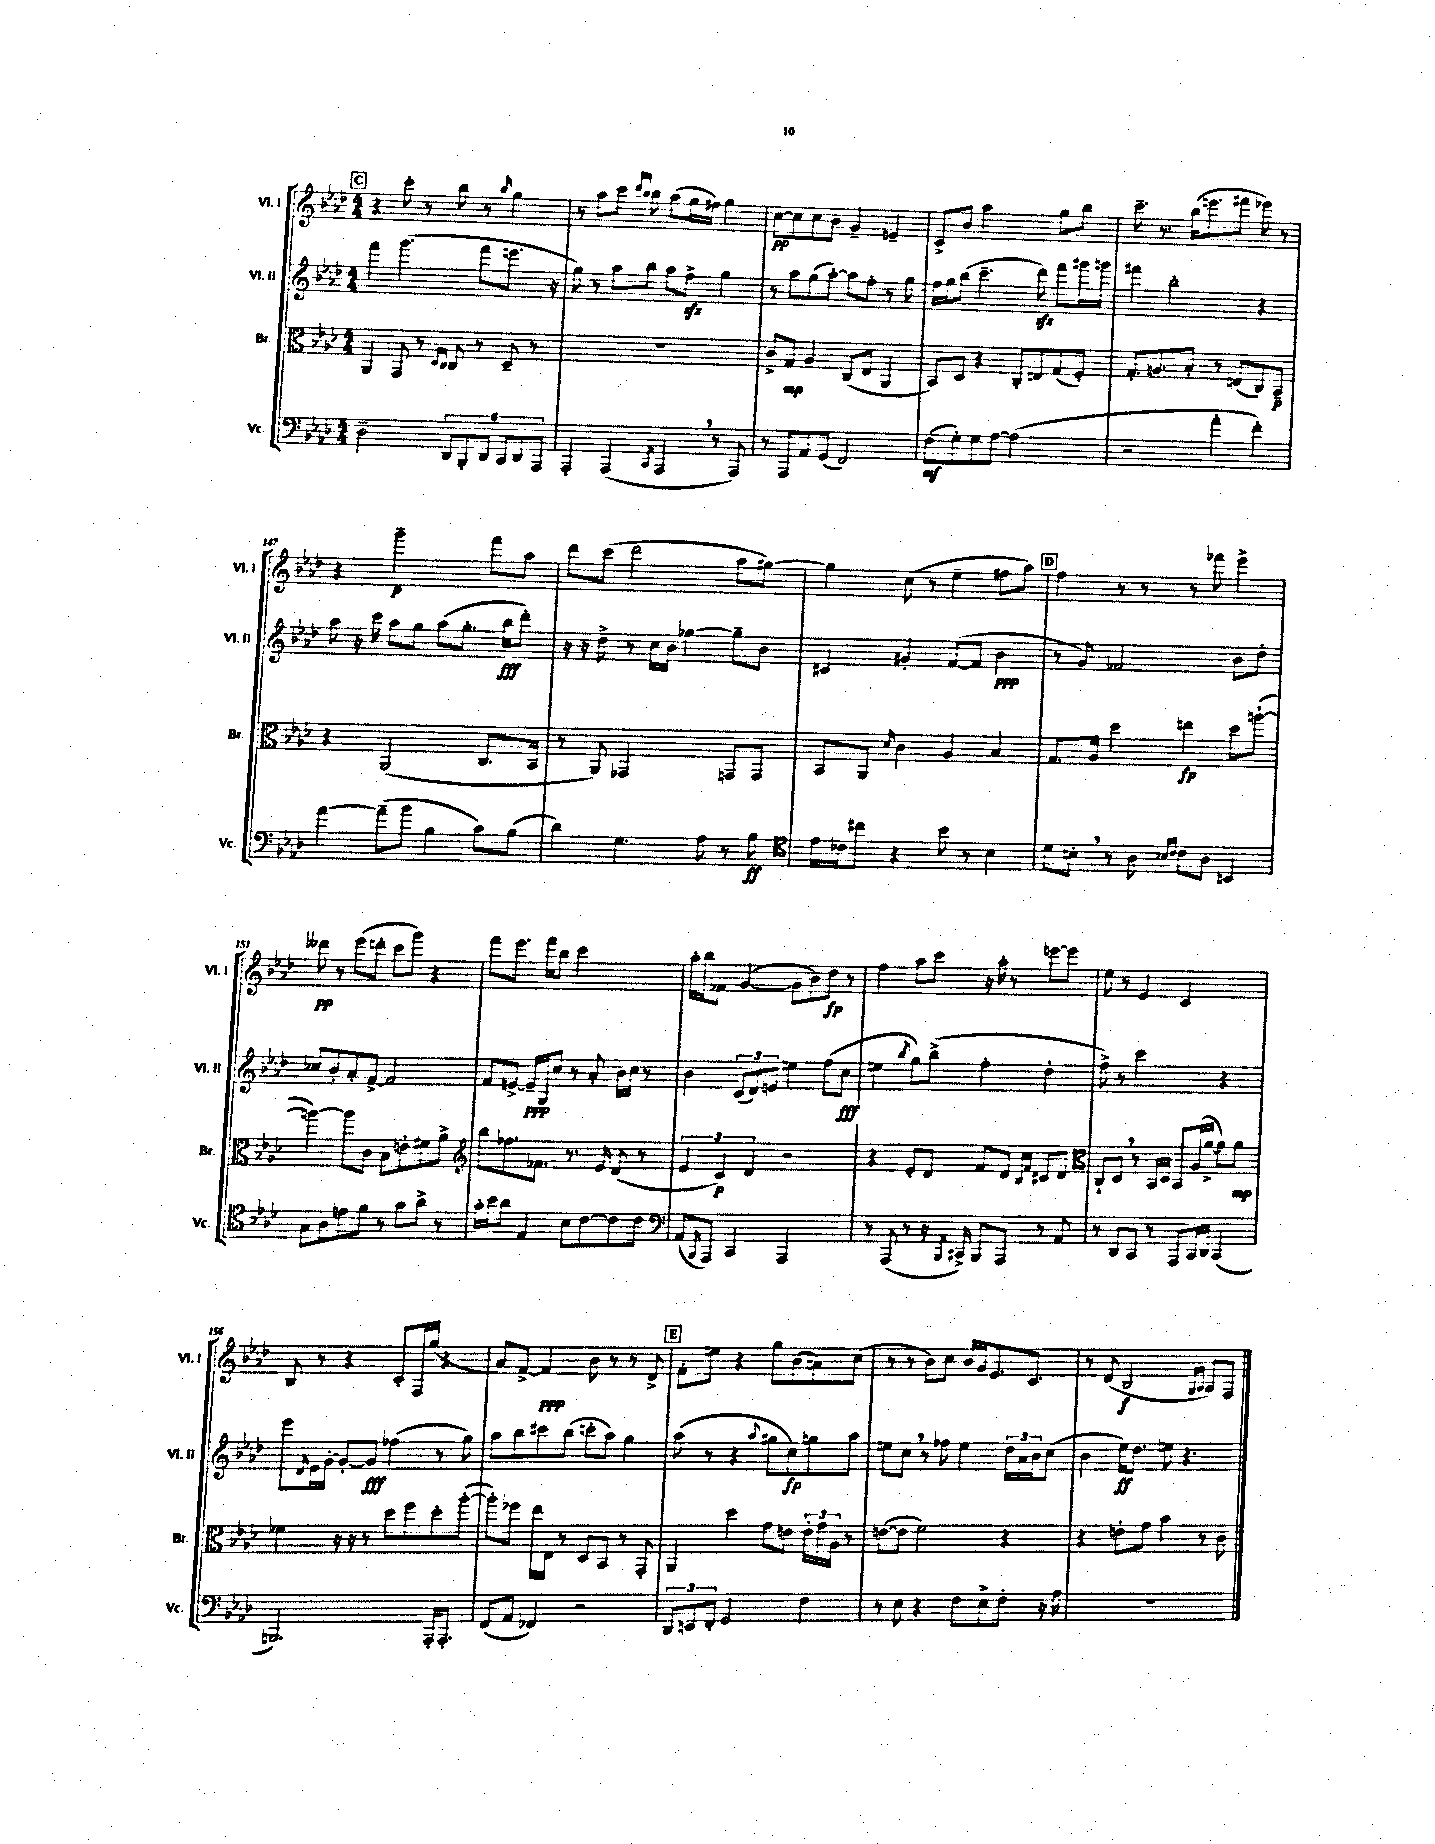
<<
\new StaffGroup <<
\new Staff = "s0" \with { instrumentName = "Vl. I" shortInstrumentName = "Vl. I" } {
    \clef treble \key aes \major \numericTimeSignature \time 4/4
    \mark \markup { \box "C" } r4 c'''8-. r8 bes''8 r8 \grace { bes''16 } g''4 |
    r8 aes''8 c'''8 \grace { des'''16 bes''16 } bes''8 aes''8( g''16 fis''16) g''4 |
    c''8~\pp c''8 c''8 bes'8 g'4-- e'4-- |
    c'8-> bes'8 aes''2 g''8 bes''8 |
    c'''8.-- r8. bes''16( e'''8. fis'''8 ees'''8) r8 |
    r4 g'''2--\p f'''8 aes''8 |
    des'''8 c'''8( des'''2 aes''8 gis''8~) |
    gis''4 c''8( r8 ees''4-- fis''8 aes''8) |
    \mark \markup { \box "D" } f''4 r8 r8 r8 fes'''8 ees'''4-> |
    deses'''8\pp r8 ees'''8( d'''8-. c'''8 g'''8) r4 |
    f'''8 ees'''8. f'''16 bes''8 c'''2 |
    aes''16-. bes''16 fes'8 g'4~( g'8 bes'8) des''8\fp r8 |
    f''4 aes''8 c'''8 r16 aes''16-. r8 e'''8~ e'''8 |
    ees''8 r8 ees'4 c'2 |
    bes8 r8 r4 c'8-. f16 g''16( r4 |
    aes'8) f'8~-> f'4\ppp bes'8 r8 r8 des'8-> |
    \mark \markup { \box "E" } f'8-. e''8 r4 g''8 bes'8( a'8) c''8( |
    r8 r8 bes'8) c''8 bes'16 g'16 ees'8. c'8. |
    r8 des'8( bes2\f \grace { g16 aes16 } aes8) f8 \bar "|." |
}
\new Staff = "s1" \with { instrumentName = "Vl. II" shortInstrumentName = "Vl. II" } {
    \clef treble \key aes \major \numericTimeSignature \time 4/4
    \mark \markup { \box "C" } f'''4 g'''4.( f'''8 e'''8. r16 |
    g''8) r8 aes''8 bes''8 aes''8 f''8->\sfz g''4 |
    r8 aes''8 g''8( aes''8~-.) aes''8 f''8-. r8 g''8 |
    f''16 g''16 bes''8( c'''4.-- des'''8\sfz) f'''8 gis'''16 g'''16 |
    fis'''4 bes''2-. r4 |
    aes''8 r16 c'''16 aes''8 g''8 aes''8( g''8.-. bes''16\fff des'''8-.) |
    r16 r16 des''8-> r8 c''16 bes'16 ges''4~ ges''8-- bes'8 |
    cis'4 gis'4-. f'8~( f'8 bes'4\ppp |
    \mark \markup { \box "D" } r8 g'8) fes'2 bes'8 des''8-. |
    ces''8 bes'8-. aes'8-. f'8~-> f'2 |
    f'8 e'8~-> e'16--\ppp g16 c''8 r8 aes'8-. bes'16 c''16 r8 |
    bes'4 \tuplet 3/2 { c'8( des'8) e'8 } e''4 f''8( c''8\fff |
    e''4 \acciaccatura { bes''8 } g''8) bes''8->( f''4-. des''4-. |
    f''8->) r8 c'''2 r4 |
    ees'''8 \grace { des'16 } ees'16 g'16~-. g'8~-. g'8\fff fes''4( r8 g''8) |
    aes''8 bes''8 cis'''8 bes''8( c'''8-. aes''8) g''4 |
    \mark \markup { \box "E" } aes''8( r8 r4 \appoggiatura { aes''8 } gis''8 c''8\fp) g''8 aes''8 |
    e''8 c''8 \breathe r8 fes''8 e''4 \tuplet 3/2 { des''16 aes'16 bes'16 } c''8( |
    bes'4 ees''16\ff) des''8. e''8 r4. \bar "|." |
}
\new Staff = "s2" \with { instrumentName = "Br." shortInstrumentName = "Br." } {
    \clef alto \key aes \major \numericTimeSignature \time 4/4
    \mark \markup { \box "C" } aes,4 g,8 r8 \grace { des16 c16 } c8 r8 des8-- r8 |
    R1 |
    c'8-> g8\mp aes4 c8( ees8 aes,4 |
    bes,8) des8 r4 c8-. e8 g8( f8-.) |
    g8.-. a8. bes8-. r8 e8( c8) bes,8--\p |
    r4 aes,2( c8. bes,16 |
    r8 aes,8) ges,2 g,8 g,8 |
    bes,8 aes,8 \grace { des'16 } c'4 aes4 bes4 |
    \mark \markup { \box "D" } g8. aes16 des''4 e''4\fp des''8 a''8~-!( |
    a''4~) a''8 c'8 bes8 e'8-. fis'8 aes'8-> |
    \clef treble bes''8 fes''8. fes'8. r8. ees'16 des'8( r8 |
    \tuplet 3/2 { ees'4 c'4\p) des'4 } r2 |
    r4 ees'8-. des'8 f'8 des'8 \grace { bes16 f'16 } cis'8 des'8 |
    \clef alto c8-! des8 \breathe r8 bes,16 des16 bes,8 aes16( aes'16~-> aes'8) aes'8\mp |
    fes'4 r16 r16 r8 des''8 f''8 des''8-. aes''8~-.( |
    aes''8-.) fes''8 ees''16 ees16 r8 des8 bes,8 r8 g,8-. |
    \mark \markup { \box "E" } aes,4 des''4 g'8 e'8 \tuplet 3/2 { e'16-. g'16 aes16 } r8 |
    e'8~( e'8 f'2) r4 |
    r4 e'8-. g'8 bes'4 r8 c'8 \bar "|." |
}
\new Staff = "s3" \with { instrumentName = "Vc." shortInstrumentName = "Vc." } {
    \clef bass \key aes \major \numericTimeSignature \time 4/4
    \mark \markup { \box "C" } des2-- \tuplet 6/4 { des,8 bes,,8-. des,8 c,8 des,8 aes,,8 } |
    aes,,4-. aes,,4( \acciaccatura { c,8 } aes,,4 \breathe r8 aes,,8) |
    r8 aes,,8 aes,8 g,8( f,2) |
    f8\mf( g8-.) g8 aes8~ aes2( |
    r2 aes'4-. f'4-.) |
    aes'4~ aes'8--( bes'8 bes4 c'8) bes8( |
    des'4) g4. aes8 r8 bes8\ff |
    \clef tenor ees'16 ces'16 cis''8 r4 bes'8 r8 bes4 |
    \mark \markup { \box "D" } des'8 b8-. \breathe r8 aes8 \grace { bes16 c'16 } c'8 aes8 b,4 |
    g8 aes8 e'8 f'8 r8 g'8 aes'8-> r8 |
    g'16-. bes'16 aes'8 ees4 bes8 c'8~ c'8 c'8 |
    \clef bass aes,8( \grace { bes,,16 } aes,,8) c,4 aes,,2 |
    r8 aes,,8( r8 r16 \acciaccatura { bes,,8 } cis,16->) bes,,8 aes,,8 r8 aes,8 |
    r8 des,8 c,8 r8 aes,,8 c,16 des,16 c,4( |
    b,,2.) aes,,16-. aes,,8.-. |
    f,8( aes,8 fes,4) r2 |
    \mark \markup { \box "E" } \tuplet 3/2 { des,8 e,8 f,8-. } g,2 f4 |
    r8 ees8 r4 f8 ees8-> f8-. r16 aes16 |
    R1 \bar "|." |
}
>>
>>
\layout { \context { \Score currentBarNumber = #142 } }
